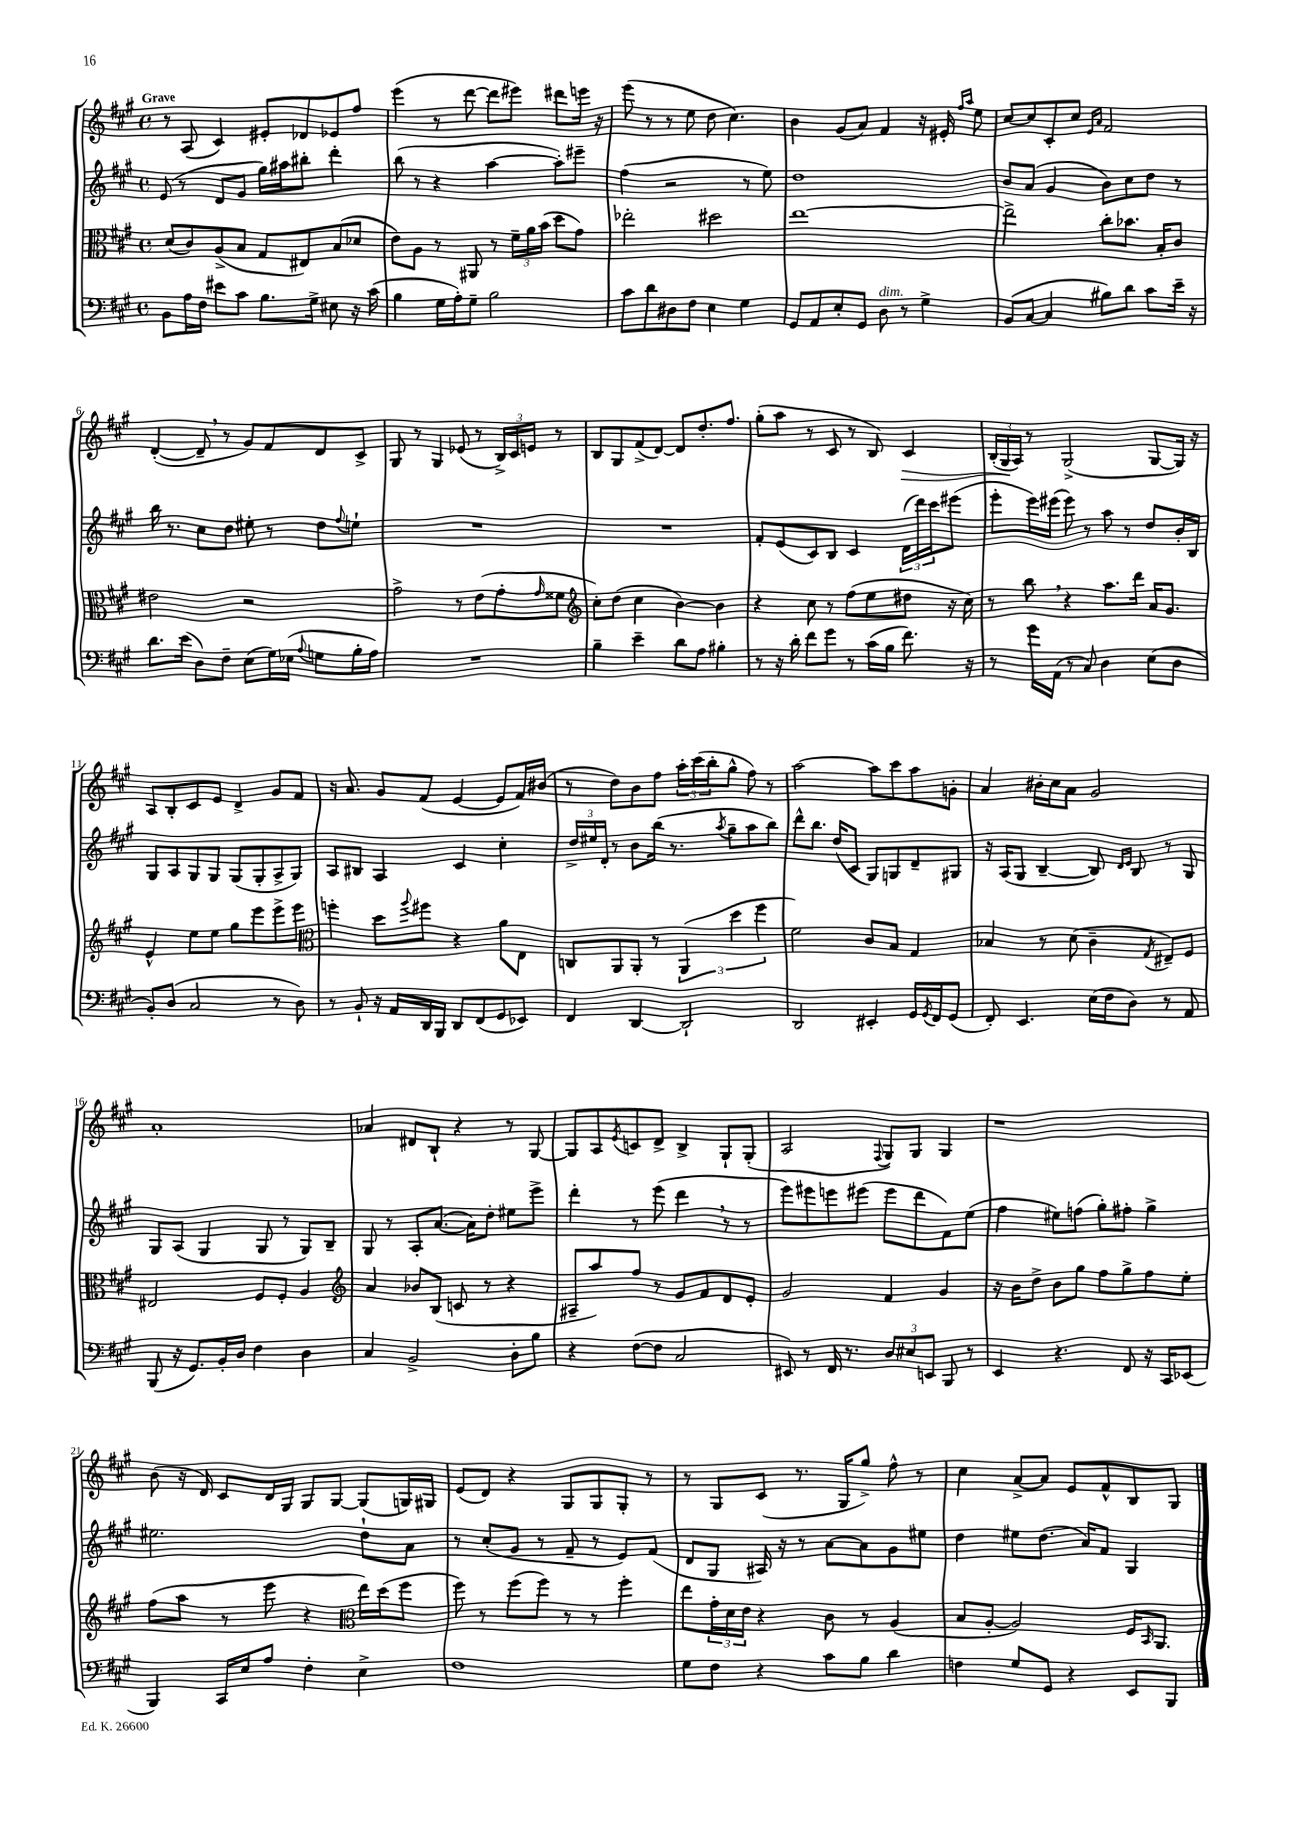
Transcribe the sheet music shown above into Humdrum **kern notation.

**kern	**kern	**kern	**kern
*staff4	*staff3	*staff2	*staff1
*clefF4	*clefC3	*clefG2	*clefG2
*k[f#c#g#]	*k[f#c#g#]	*k[f#c#g#]	*k[f#c#g#]
*M4/4	*M4/4	*M4/4	*M4/4
*met(c)	*met(c)	*met(c)	*met(c)
8BB	(8d	(8e	8r
16A	8c#)	8r	(8A
16F#	.	.	.
8e#	(8A^	8d	4c#)
8c#	8B	8g#	.
8.B	8G#	16gg#)	8e#'
.	.	16aa#	.
.	8E#)	8bb#'	8d-
16G#^	.	.	.
8E#	(8B	4ddd'	8e-
16r	8d-	.	8ff#
(16c#	.	.	.
=	=	=	=
4B	8e)	(8bb	(4eee
.	8A	8r	.
16G#	8r	4r	8r
16A')	.	.	.
8G#~	8AA#	.	[8ddd
2B	8r	[4aa	8ddd]
.	24f#~	.	8eee#)
.	24a	.	.
.	(24b	.	.
.	8dd	8aa'])	8ddd#
.	8g#)	8eee#~	16eee
.	.	.	16r
=	=	=	=
8c#	2ee-'	(4ff#	(8eee
8d	.	.	8r
8D#	.	2r	8r
8F#	.	.	8ee
4E	2dd#	.	8dd
.	.	.	4.cc#)
4G#	.	8r	.
.	.	8ee)	.
=	=	=	=
8GG#	[1ee	1dd	4b
8AA	.	.	.
8E'	.	.	(8g#
8GG#	.	.	8a)
8D	.	.	4f#
8r	.	.	.
4G#^	.	.	16r
.	.	.	16e#'
.	.	.	16qqff#
.	.	.	16qqaa
.	.	.	8ee
=	=	=	=
(8BB	2ee^]	8b	[8cc#
[8C#	.	(8a	8cc#]
4C#]	.	4g#	8c#'
.	.	.	8cc#
.	.	.	16qqe
.	.	.	16qqa
8B#)	8cc#'	8b)	2f#
8d	8.b-	8cc#	.
8c#	.	8dd	.
.	16B'	.	.
16e~	8c#	8r	.
16r	.	.	.
=	=	=	=
8.d	2e#	16bb	([4d'
.	.	8.r	.
(16e	.	.	.
8D)	.	8cc#	8d~]
8F#~	.	8dd	8r
(8E	2r	8ee#'	8g#)
16G#)	.	8r	8f#
(16E-	.	.	.
8qqA	.	.	.
8G	.	8dd	8d
.	.	8qqff#	.
16B'	.	8ee`	8c#^
16A)	.	.	.
=	=	=	=
1r	2g#^	1r	8G#
.	.	.	8r
.	.	.	4G#
.	8r	.	(8e-
.	(8e	.	8r
.	8g#'	.	24B^)
.	.	.	24c#
.	.	.	24e
.	16qqg#	.	.
.	8f##	.	8r
=	=	=	=
*	*clefG2	*	*
4B~	8cc#')	1r	8B
.	(8dd	.	8G#
4e~	4cc#	.	(8f#^
.	.	.	[8d)
8d	[4b)	.	8d]
8A	.	.	8.dd'
4B#'	4b]	.	.
.	.	.	8.ff#
=	=	=	=
8r	4r	8f#'	(8gg#'
16r	.	(8e	8aa
16d'	.	.	.
8f#	8cc#	8c#)	8r
8g#	8r	8B	8c#
8r	(8ff#	4c#	8r
(16c#	8ee	.	8B)
16B	.	.	.
8.f#)	8dd#	(24d	4c#
.	.	24ddd)	.
.	.	24ccc#	.
.	16r	(8eee#	.
16r	16cc#)	.	.
=	=	=	=
8r	8r	8eee'	(24B'
.	.	.	24G#
.	.	.	24A)
16g#	8bb	16eee)	8r
(16AA	.	(16eee#	.
8r	4r	8eee#)	(2G#^
8C#)	.	8r	.
4D	8.aa	8aa	.
.	.	8r	.
.	16ddd	.	.
(8E	16a	8dd	[8G#
.	8.g#	.	.
8D	.	16b'	16G#])
.	.	16B	16r
=	=	=	=
8BB')	4e^^	8G#	8A
(8D	.	8A	8B'
2C#	8ee	8G#	8c#
.	8ee	8G#	8e
.	8gg#	(8G#	4d^
.	8eee	8G#'	.
8r	8eee^	8A^	8g#
8D)	8eee	8G#)	8f#
=	=	=	=
*	*clefC3	*	*
8r	4ff'	8A	16r
.	.	.	8.a
8BB`	.	8B#	.
16r	8dd	4A	8g#
16AA	.	.	.
.	8qqaa	.	.
16DD	8ff#	.	(8f#
16BBB	.	.	.
8DD	4r	4c#	[4e
(8FF#	.	.	.
8GG#	8a	4cc#'	8e]
8EE-)	8E	.	16f#)
.	.	.	(16b#
=	=	=	=
4FF#	8C	24dd^	8r
.	.	24ee#	.
.	.	24d'	.
.	8AA	8r	8dd)
[4DD	8AA'	8b	8b
.	8r	(16bb	8ff#
.	.	8.r	.
2DD`]	(6AA	.	24aa'
.	.	.	(24ccc#
.	.	.	24bb'
.	.	8qaa	.
.	.	8gg#~	8gg#^^
.	6dd	.	.
.	.	8aa	8ff#)
.	6ff#	.	.
.	.	8bb)	8r
=	=	=	=
2DD	2f#)	8ddd^^	[2aa
.	.	8.bb	.
.	.	(16dd	.
.	.	8c#	.
4EE#'	8c#	8G#)	8aa]
.	8B	8G	8ccc#
16GG#	4G#	8d~	8aa
8qGG#	.	.	.
16FF#	.	.	.
(8GG#	.	8G#	8g'
=	=	=	=
8FF#')	4B-	16r	4a
.	.	(16A	.
4.EE	.	8G#	.
.	8r	[4B~	16b#'
.	.	.	16cc#
.	(8d	.	8a
(16E	4c#~	8B])	2g#
16F#	.	.	.
.	.	16qqd	.
.	.	16qqe	.
8D)	.	8B	.
.	8qG#	.	.
8r	8E#~)	8r	.
8AA	8F#	8G#	.
=	=	=	=
(8BBB	2E#	8G#	1a'
16r	.	(8A	.
8.GG#)	.	.	.
.	.	4G#	.
16BB'	.	.	.
16D	.	.	.
4F#	8F#	8G#	.
.	8F#'	8r	.
4D	4A	8G#)	.
.	.	8B~	.
=	=	=	=
*	*clefG2	*	*
4C#	4a	8G#	4a-
.	.	8r	.
2BB^	8b-	8A'	8d#
.	(8B	([8.a	8B`
.	8c	.	4r
.	.	16a])	.
.	8r	8dd'	.
8D'	4r	8ee#	8r
8B	.	8eee^	[8G#
=	=	=	=
4r	8A#~	4ddd'	8G#]
.	8aa)	.	8A
.	.	.	8qe
([8F#	8ff#	8r	8c
8F#]	8r	(8eee	8d^
2C#	8g#	4ddd	4B^
.	8f#	.	.
.	8d	8r	8G#`
.	8e'	8r	(8G#'
=	=	=	=
8EE#)	2g#	8eee)	2A
8r	.	8eee#	.
16FF#	.	8eee	.
8.r	.	.	.
.	.	(8eee#	.
.	.	.	8qqF#
12D	4f#	8eee#	8G#)
12E#	.	.	.
.	.	8ddd	8G#
12EE	.	.	.
8BBB	4g#	8f#)	4G#
8r	.	(8ee	.
=	=	=	=
4EE	16r	4ff#	1r
.	16b	.	.
.	8dd^	.	.
4.r	8b	8ee#)	.
.	8gg#	(8ff	.
.	8ff#	8gg#')	.
8FF#	8gg#^	8ff#'	.
16r	8ff#	4gg#^	.
16CC#	.	.	.
(8EE-	8ee'	.	.
=	=	=	=
4BBB)	(8ff#	2.ee#	(8b
.	8aa	.	16r
.	.	.	16d)
16CC#	8r	.	8c#
16E	.	.	.
8A	8eee	.	16d
.	.	.	16G#
4F#'	4r	.	8G#
.	.	.	[8G#
*	*clefC3	*	*
4E^	16ee)	8dd`	(8G#]
.	(16dd	.	.
.	8ff#	8a	16G)
.	.	.	16G#
=	=	=	=
1F#	8ff#)	8r	(8e
.	8r	(8cc#'	8d)
.	(8ff#	8g#	4r
.	8ff#)	8r	.
.	8r	8f#~	8G#
.	8r	8r	8G#
.	4ff#'	8e)	8G#'
.	.	(8f#	8r
=	=	=	=
8G#	8ee	8d	8r
8F#	24g#'	8G#	8G#
.	24d	.	.
.	24e	.	.
4r	4r	16A#)	(8c#
.	.	16r	.
.	.	8r	8.r
8c#	8c#	[8a	.
.	.	.	16G#
8B	8r	8a]	8gg#^)
4d	(4A	8g#	8ff#^^
.	.	8ee#	8r
=	=	=	=
4F	8B	4dd	4cc#
.	[8A'	.	.
8G#	2A])	8ee#	[8a^
8GG#	.	(8.dd	8a]
4r	.	.	8e
.	.	16a)	.
.	.	8f#	8f#^^
8EE	16F#	4G#	8B
.	16qqBB	.	.
.	8.AA	.	.
8BBB	.	.	8G#
==	==	==	==
*-	*-	*-	*-
